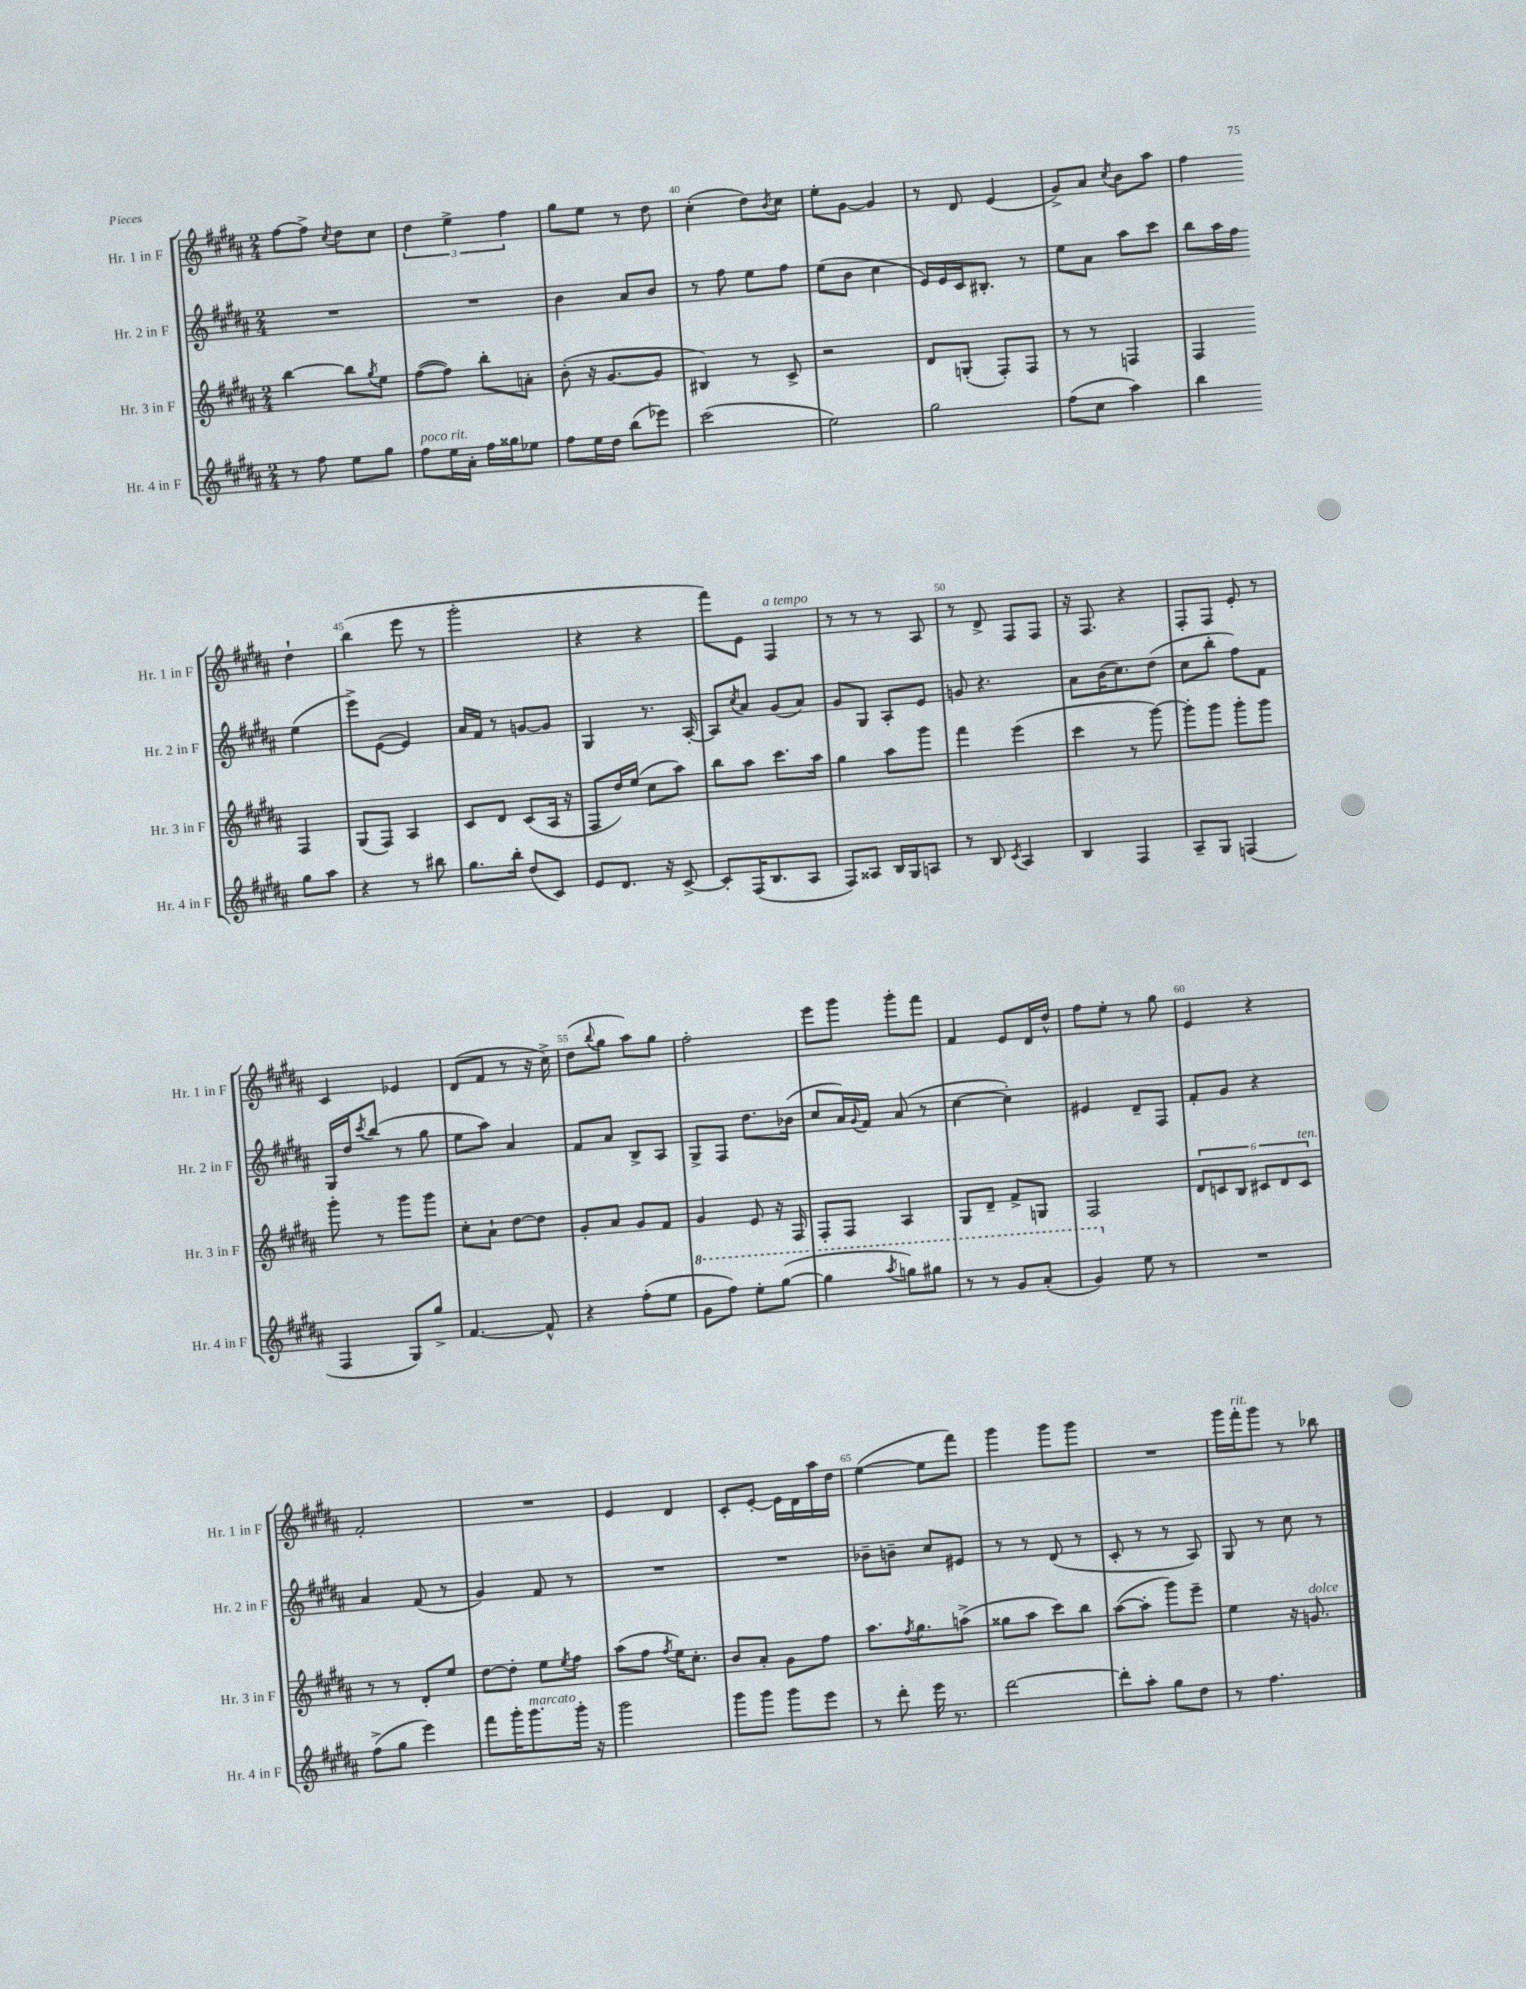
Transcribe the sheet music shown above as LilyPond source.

<<
\new StaffGroup <<
\new Staff = "s0" \with { instrumentName = "Hr. 1 in F" shortInstrumentName = "Hr. 1 in F" } {
    \clef treble \key b \major \numericTimeSignature \time 2/4
    fis''8~ fis''8-> \acciaccatura { cis''8 } dis''8 cis''8 |
    \tuplet 3/2 { dis''4 e''4-> fis''4 } |
    gis''8 e''8 r8 dis''8 |
    cis''4-.( dis''8) \acciaccatura { b'8 } cis''8 |
    e''8-. gis'8~ gis'4 |
    r8 dis'8 e'4( |
    gis'8->) ais'8 \acciaccatura { cis''8 } b'8 ais''8 |
    fis''4 dis''4-! |
    b''4( e'''8 r8 |
    gis'''2-. |
    r4 r4 |
    fis'''8) e'8 fis4^\markup { \italic "a tempo" } |
    r8 r8 r8 ais8 |
    r8 dis'8-> fis8 fis8 |
    r16 fis8. r4 |
    fis8-. fis8 e'8-. r8 |
    cis'4 ees'4 |
    dis'8( fis'8 r8 r16 cis''16->) |
    dis''8( \appoggiatura { b''8 } gis''8 ais''8) gis''8 |
    fis''2-. |
    e'''8 gis'''8 gis'''8-. fis'''8 |
    fis'4 e'8 dis'16 dis''16-^ |
    fis''8 e''8-. r8 gis''8 |
    e'4 r4 |
    fis'2-. |
    R2 |
    e'4 dis'4 |
    cis'8-. e'8~-. e'16 dis'16 ais''16 dis''16 |
    e''4~( e''8 fis'''8) |
    gis'''4 gis'''8 gis'''8 |
    R2 |
    gis'''16 fis'''16-.^\markup { \italic "rit." } gis'''8 r8 bes''8 \bar "|." |
}
\new Staff = "s1" \with { instrumentName = "Hr. 2 in F" shortInstrumentName = "Hr. 2 in F" } {
    \clef treble \key b \major \numericTimeSignature \time 2/4
    R2 |
    R2 |
    b'4 ais'8 b'8 |
    r8 fis''8 e''8 fis''8 |
    e''8( b'8 cis''4 |
    e'16) e'16 cis'16 bis8.-. r8 |
    e''8 ais'8 ais''8 cis'''8 |
    b''8 ais''16 fis''16 e''4( |
    e'''8->) e'8~( e'4) |
    ais'16 fis'16 r8 g'8~ g'8 |
    gis4 r8. ais16~-. |
    ais8 \acciaccatura { cis''8 } ais'8 gis'8( ais'8) |
    gis'8 gis8 ais8-. e'8 |
    g'8 r4. |
    ais'8 b'16( cis''8.) dis''8( |
    cis''8 b''8-. fis''8) fis'8 |
    gis16 dis''16 \acciaccatura { cis'''8 } b''8( r8 gis''8 |
    e''8 ais''8) ais'4 |
    fis'8 ais'8 b8-> ais8 |
    gis8-> fis8 dis''8. bes'16( |
    cis''8 ais'16) \appoggiatura { gis'8 } fis'16 ais'8( r8 |
    cis''4~ cis''4-.) |
    eis'4 dis'8-- fis8 |
    fis'8-. gis'8 r4 |
    ais'4 fis'8( r8 |
    gis'4) fis'8 r8 |
    R2 |
    R2 |
    bes'8-- b'8-- cis''8 eis'8 |
    r8 r8 dis'8( r8 |
    cis'8-. r8 r8 ais8) |
    gis8 r8 cis''8 r8 \bar "|." |
}
\new Staff = "s2" \with { instrumentName = "Hr. 3 in F" shortInstrumentName = "Hr. 3 in F" } {
    \clef treble \key b \major \numericTimeSignature \time 2/4
    b''4~ b''8 \acciaccatura { gis''8 } e''8 |
    fis''8~( fis''8) b''8-. a'8-. |
    b'8-.( r16 gis'8.~ gis'8 |
    bis4) r8 cis'8-> |
    r2 |
    dis'8 g8-.( fis8-.) fis8 |
    r8 r8 f4 |
    fis4 fis4 |
    gis8( fis8) ais4 |
    cis'8 dis'8 cis'8( ais16 r16 |
    fis8 dis''16) e''16( cis''8 ais''8) |
    b''8 ais''8 cis'''8. ais''16 |
    gis''4 ais''8 gis'''8 |
    fis'''4 e'''4( |
    cis'''4 r8 gis'''8~) |
    gis'''8-. gis'''8 gis'''8-. gis'''8 |
    gis'''8-. r8 gis'''8 gis'''8 |
    cis''8-. ais'8-! dis''8~ dis''8 |
    gis'8-. ais'8 gis'8 fis'8 |
    gis'4 e'8 r16 fis16 |
    fis8-. fis8 ais4 |
    gis8 dis'8-- fis'8-> g8 |
    fis2 |
    \tuplet 6/4 { dis'8 c'8 b8 cis'8 dis'8 cis'8^\markup { \italic "ten." } } |
    r8 r8 dis'8-. e''8 |
    dis''8~ dis''8-. e''8 \acciaccatura { e''8 } fis''8 |
    ais''8( fis''8 \acciaccatura { fis''8 } e''16) cis''8.-. |
    b'8 ais'8-. gis'8 fis''8 |
    ais''8. \acciaccatura { fis''8 } gis''8. a''8->( |
    gisis''8 ais''8 cis'''8) b''8 |
    ais''8~( ais''8-. gis'''8) e'''8-- |
    e''4 r16 g'8.^\markup { \italic "dolce" } \bar "|." |
}
\new Staff = "s3" \with { instrumentName = "Hr. 4 in F" shortInstrumentName = "Hr. 4 in F" } {
    \clef treble \key b \major \numericTimeSignature \time 2/4
    r8 fis''8 e''8 gis''8 |
    fis''8^\markup { \italic "poco rit." } e''16 ais'16-. fis''16 gisis''16 ees''8 |
    fis''8 e''16 dis''16 b''8( ees'''8) |
    cis'''2( |
    e''2) |
    gis''2 |
    fis''8( cis''8 ais''4) |
    b''4 gis''8 ais''8 |
    r4 r8 bis''8 |
    gis''8. b''16-. dis''8( cis'8) |
    e'8 dis'8. r16 cis'8~-> |
    cis'8-. fis16( b8. ais8 |
    fis8) aisis8 b16 gis16 a8 |
    r8 b8 \acciaccatura { cis'8 } ais4 |
    b4 fis4 |
    ais8-- gis8 f4( |
    fis4 gis8) gis''8-> |
    fis'4.~ fis'8-^ |
    r4 fis''8-.( e''8 |
    \ottava #1 gis''8 fis'''8) e'''8-. gis'''8~( |
    gis'''4 \acciaccatura { ais'''8 } g'''8) gis'''8 |
    r8 r8 gis''8 ais''8-.( |
    gis''4) \ottava #0 e''8 r8 |
    R2 |
    fis''8->( gis''8 e'''4) |
    fis'''8 gis'''16-. gis'''8.^\markup { \italic "marcato" } gis'''16-. r16 |
    gis'''2 |
    gis'''8 gis'''8 gis'''8 e'''8 |
    r8 dis'''8-. e'''16 r8. |
    dis'''2~ |
    dis'''8-. ais''8-. gis''8 dis''8 |
    r8 fis''4. \bar "|." |
}
>>
>>
\layout { \context { \Score currentBarNumber = #37 \override BarNumber.break-visibility = ##(#f #t #t) barNumberVisibility = #(every-nth-bar-number-visible 5) } }
